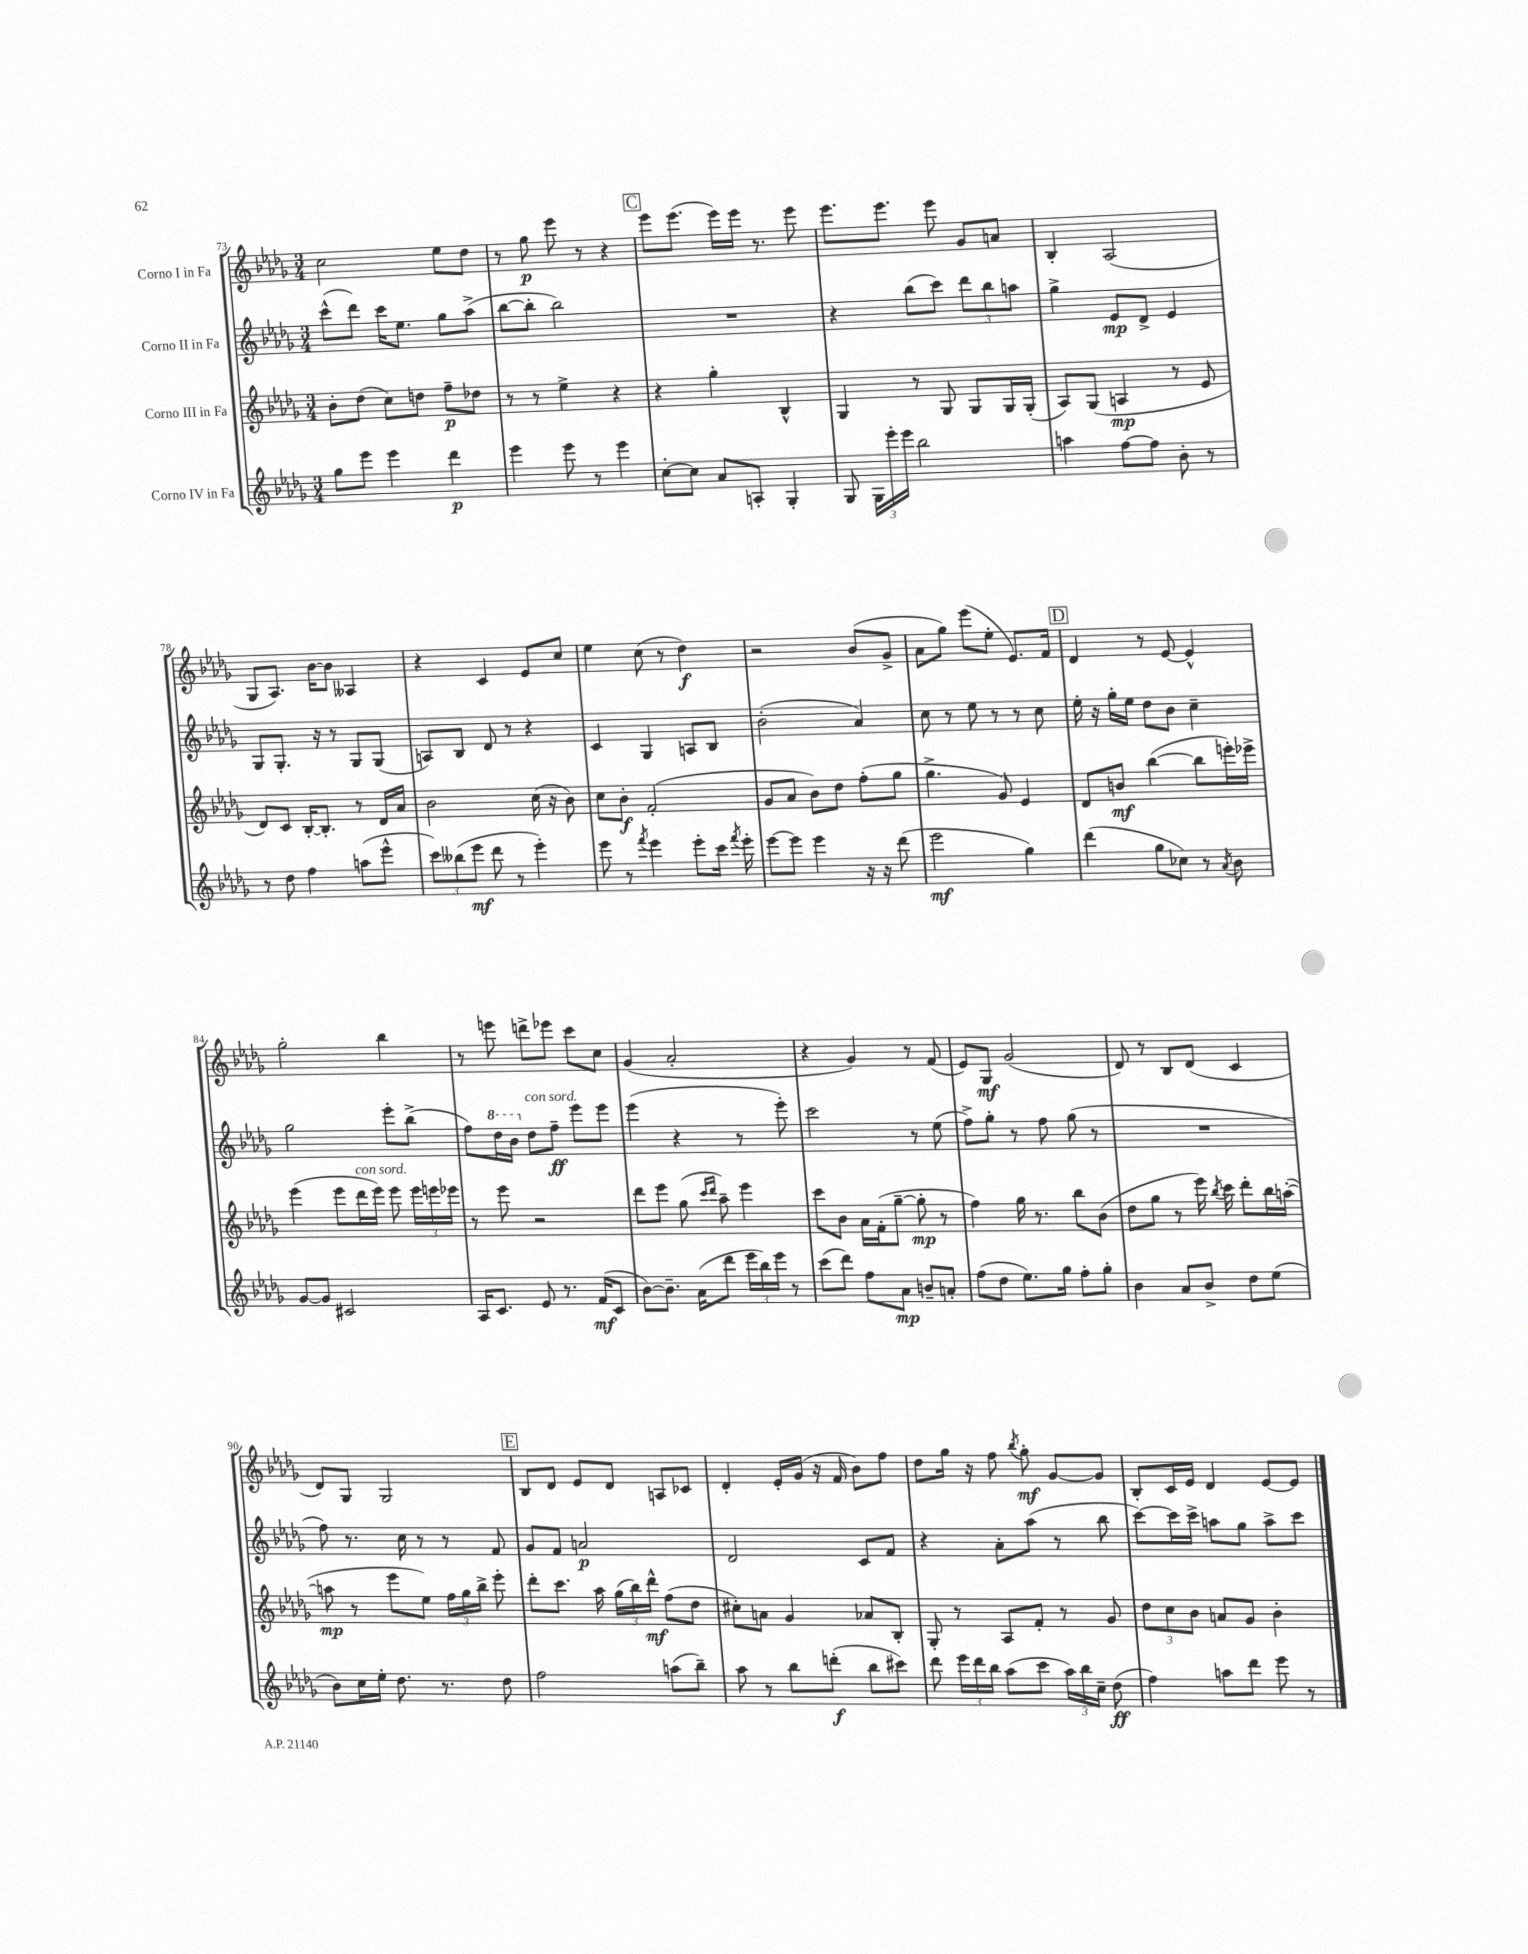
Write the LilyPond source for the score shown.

<<
\new StaffGroup <<
\new Staff = "s0" \with { instrumentName = "Corno I in Fa" } {
    \clef treble \key des \major \numericTimeSignature \time 3/4
    \autoBeamOff c''2 ees''8[ des''8] |
    r8 ges''8\p ees'''8 r8 r4 |
    \mark \markup { \box "C" } ees'''8[ ees'''8.]( ees'''16[) ees'''16] r8. ees'''8 |
    ees'''8.[ ees'''8.] ees'''8 ges'8[ a'8] |
    bes4-. aes2( |
    ges8[ aes8.]) bes'16[~ bes'8] aeses4 |
    r4 c'4 ees'8[ c''8] |
    ees''4 c''8( r8 des''4\f) |
    r2 bes'8[( ges'8]-> |
    aes'8[ ges''8]) ees'''8[( ees''8]-. ees'8.[) f'16] |
    \mark \markup { \box "D" } des'4 r8 ees'8~ ees'4-^ |
    ges''2-. bes''4 |
    r8 e'''8 d'''8[-> ees'''8] c'''8[ c''8] |
    ges'4( aes'2-. |
    r4 ges'4) r8 f'8( |
    ees'8[) ges8]\mf ges'2( |
    des'8) r8 bes8[ des'8]( c'4 |
    des'8[) ges8] ges2 |
    \mark \markup { \box "E" } bes8[ des'8] ees'8[ des'8] a8[ ces'8] |
    des'4-. ees'16[-. ges'16]( r16 f'16 bes'8[) f''8] |
    des''8[ ges''16] r16 f''8 \acciaccatura { bes''8 } ges''8-.\mf ges'8[~ ges'8] |
    bes8[-. c'16 ees'16] des'4 ees'8[~ ees'8] \bar "|." |
}
\new Staff = "s1" \with { instrumentName = "Corno II in Fa" } {
    \clef treble \key des \major \numericTimeSignature \time 3/4
    \autoBeamOff c'''8[-^( des'''8]) c'''16[ ees''8.] ges''8[ aes''8]->( |
    bes''8[~ bes''8]-. bes''2) |
    \mark \markup { \box "C" } R2. |
    r4 bes''8[( c'''8]) \tuplet 3/2 { des'''8[ bes''8 a''8] } |
    ges''4-> ees'8[\mp des'8]-> ees'4 |
    ges8[ ges8.]-. r16 r8 ges8[ ges8]( |
    a8[) bes8] des'8 r8 r4 |
    c'4 ges4 a8[ bes8] |
    bes'2-.( aes'4) |
    c''8 r8 ees''8 r8 r8 c''8 |
    \mark \markup { \box "D" } ees''16-. r16 ges''16[-. ees''16] des''8[ bes'8] c''4-- |
    ges''2 ees'''8[-. bes''8]->( |
    f''8[) \ottava #1 des'''16 bes''16] \ottava #0 des''8[^\markup { \italic "con sord." } f''8]--\ff ees'''8[ ees'''8] |
    ees'''4( r4 r8 ees'''8-.) |
    c'''2 r8 ees''8( |
    f''8[->) ges''8]-. r8 f''8 ges''8( r8 |
    R2. |
    f''8) r8. c''16 r8 r8 f'8 |
    \mark \markup { \box "E" } ges'8[ f'8] a'2\p |
    des'2 c'8[ f'8] |
    r4 aes'8[-. aes''8]( r8 bes''8 |
    c'''8[~) c'''16 c'''16]-> a''8[ ges''8] a''8[-> c'''8] \bar "|." |
}
\new Staff = "s2" \with { instrumentName = "Corno III in Fa" } {
    \clef treble \key des \major \numericTimeSignature \time 3/4
    \autoBeamOff bes'8[-. des''8]( c''8[) d''8] f''8[--\p des''8] |
    r8 r8 ees''4-> r4 |
    \mark \markup { \box "C" } r4 ges''4-. bes4-^ |
    ges4 r8 ges8 ges8[ ges16 ges16]-.( |
    aes8[) ges8]( a4\mp r8 ees'8 |
    des'8[) c'8] bes16[~-. bes8.]-. r8 des'16[ aes'16] |
    bes'2 c''16( r16 bes'8) |
    c''8[ bes'8]-.\f f'2-.( |
    ges'8[ aes'8] bes'8[) des''8] f''8[-.( ges''8] |
    ges''4.-> ges'8) ees'4 |
    \mark \markup { \box "D" } des'8[ b'8]\mf bes''4~( bes''8[ e'''16-.) ees'''16]-> |
    ees'''4( ees'''8[ des'''16^\markup { \italic "con sord." } ees'''16]) ees'''8 \tuplet 3/2 { ees'''16[ e'''16 ees'''16] } |
    r8 ees'''8 r2 |
    des'''8[ ees'''8] ges''8( \grace { c'''16[ des'''16] } aes''8--) ees'''4 |
    c'''8[ bes'8] aes'16[ f'16-.( ges''8]~-- ges''8-.\mp r8 |
    f''4) ges''16 r8. bes''8[ bes'8]( |
    des''8[ ges''8] r8 ees'''16) \acciaccatura { bes''8 } c'''16 des'''8[-. bes''16 a''16]~-.( |
    a''8\mp r8 ees'''8[ ees''8]) \tuplet 3/2 { f''16[ ges''16 bes''16]-> } ees'''8-. |
    \mark \markup { \box "E" } des'''8[-. c'''8.] aes''16 \tuplet 3/2 { ges''16[( bes''16) des'''16]-^\mf } f''8[( des''8] |
    cis''8[-.) a'8] ges'4 aes'8[ bes8]-. |
    ges8-. r8 aes8[ f'8]-. r8 ges'8 |
    \tuplet 3/2 { des''8[ c''8 bes'8] } a'8[ ges'8] bes'4-. \bar "|." |
}
\new Staff = "s3" \with { instrumentName = "Corno IV in Fa" } {
    \clef treble \key des \major \numericTimeSignature \time 3/4
    \autoBeamOff ges''8[ ees'''8] ees'''4 des'''4\p |
    ees'''4 ees'''8 r8 ees'''4 |
    \mark \markup { \box "C" } c''8[~-. c''8] aes'8[ a8]-. ges4-. |
    ges8 \tuplet 3/2 { ges16[ ees'''16-. ees'''16] } bes''2 |
    a''4 f''8[~ f''8] bes'8-. r8 |
    r8 des''8 f''4 a''8[( ees'''8]-^ |
    \tuplet 3/2 { c'''8[) beses''8( ees'''8]\mf } des'''8 r8 ees'''4-.) |
    ees'''8 r8 \acciaccatura { f'''8 } ees'''4 ees'''8[-. c'''16] \acciaccatura { f'''8 } ees'''16-. |
    ees'''8[~ ees'''8] ees'''4 r16 r16 des'''8( |
    ees'''2\mf ges''4) |
    \mark \markup { \box "D" } des'''4( ges''8[ ces''8]) r8 \acciaccatura { aes'8 } bes'8 |
    ges'8[~ ges'8] cis'2 |
    aes16[ c'8.] ees'8 r8. f'16[\mf( c'8] |
    bes'8[~) bes'8.]-- aes'16[( des'''8] \tuplet 3/2 { ees'''16[ bes''16) ees'''16] } r8 |
    c'''8[( des'''8]) f''8[ aes'8]\mp b'8[-- a'8]-. |
    f''8[( des''8] ees''8.[) ges''16] f''8[-. ges''8]-. |
    bes'4 aes'8[ bes'8]-> des''8[ ees''8]( |
    bes'8[) c''16 ees''16]-. des''8. r8. des''8 |
    \mark \markup { \box "E" } f''2 a''8[( bes''8]--) |
    aes''8 r8 bes''8[ d'''8]-.\f( bes''8[ cis'''8]) |
    des'''8 \tuplet 3/2 { ees'''16[ des'''16 bes''16] } aes''8[( c'''8] \tuplet 3/2 { aes''16[) bes''16 c''16]-- } des''8\ff( |
    f''4) a''8[ des'''8] ees'''8 r8 \bar "|." |
}
>>
>>
\layout { \context { \Score currentBarNumber = #73 } }
